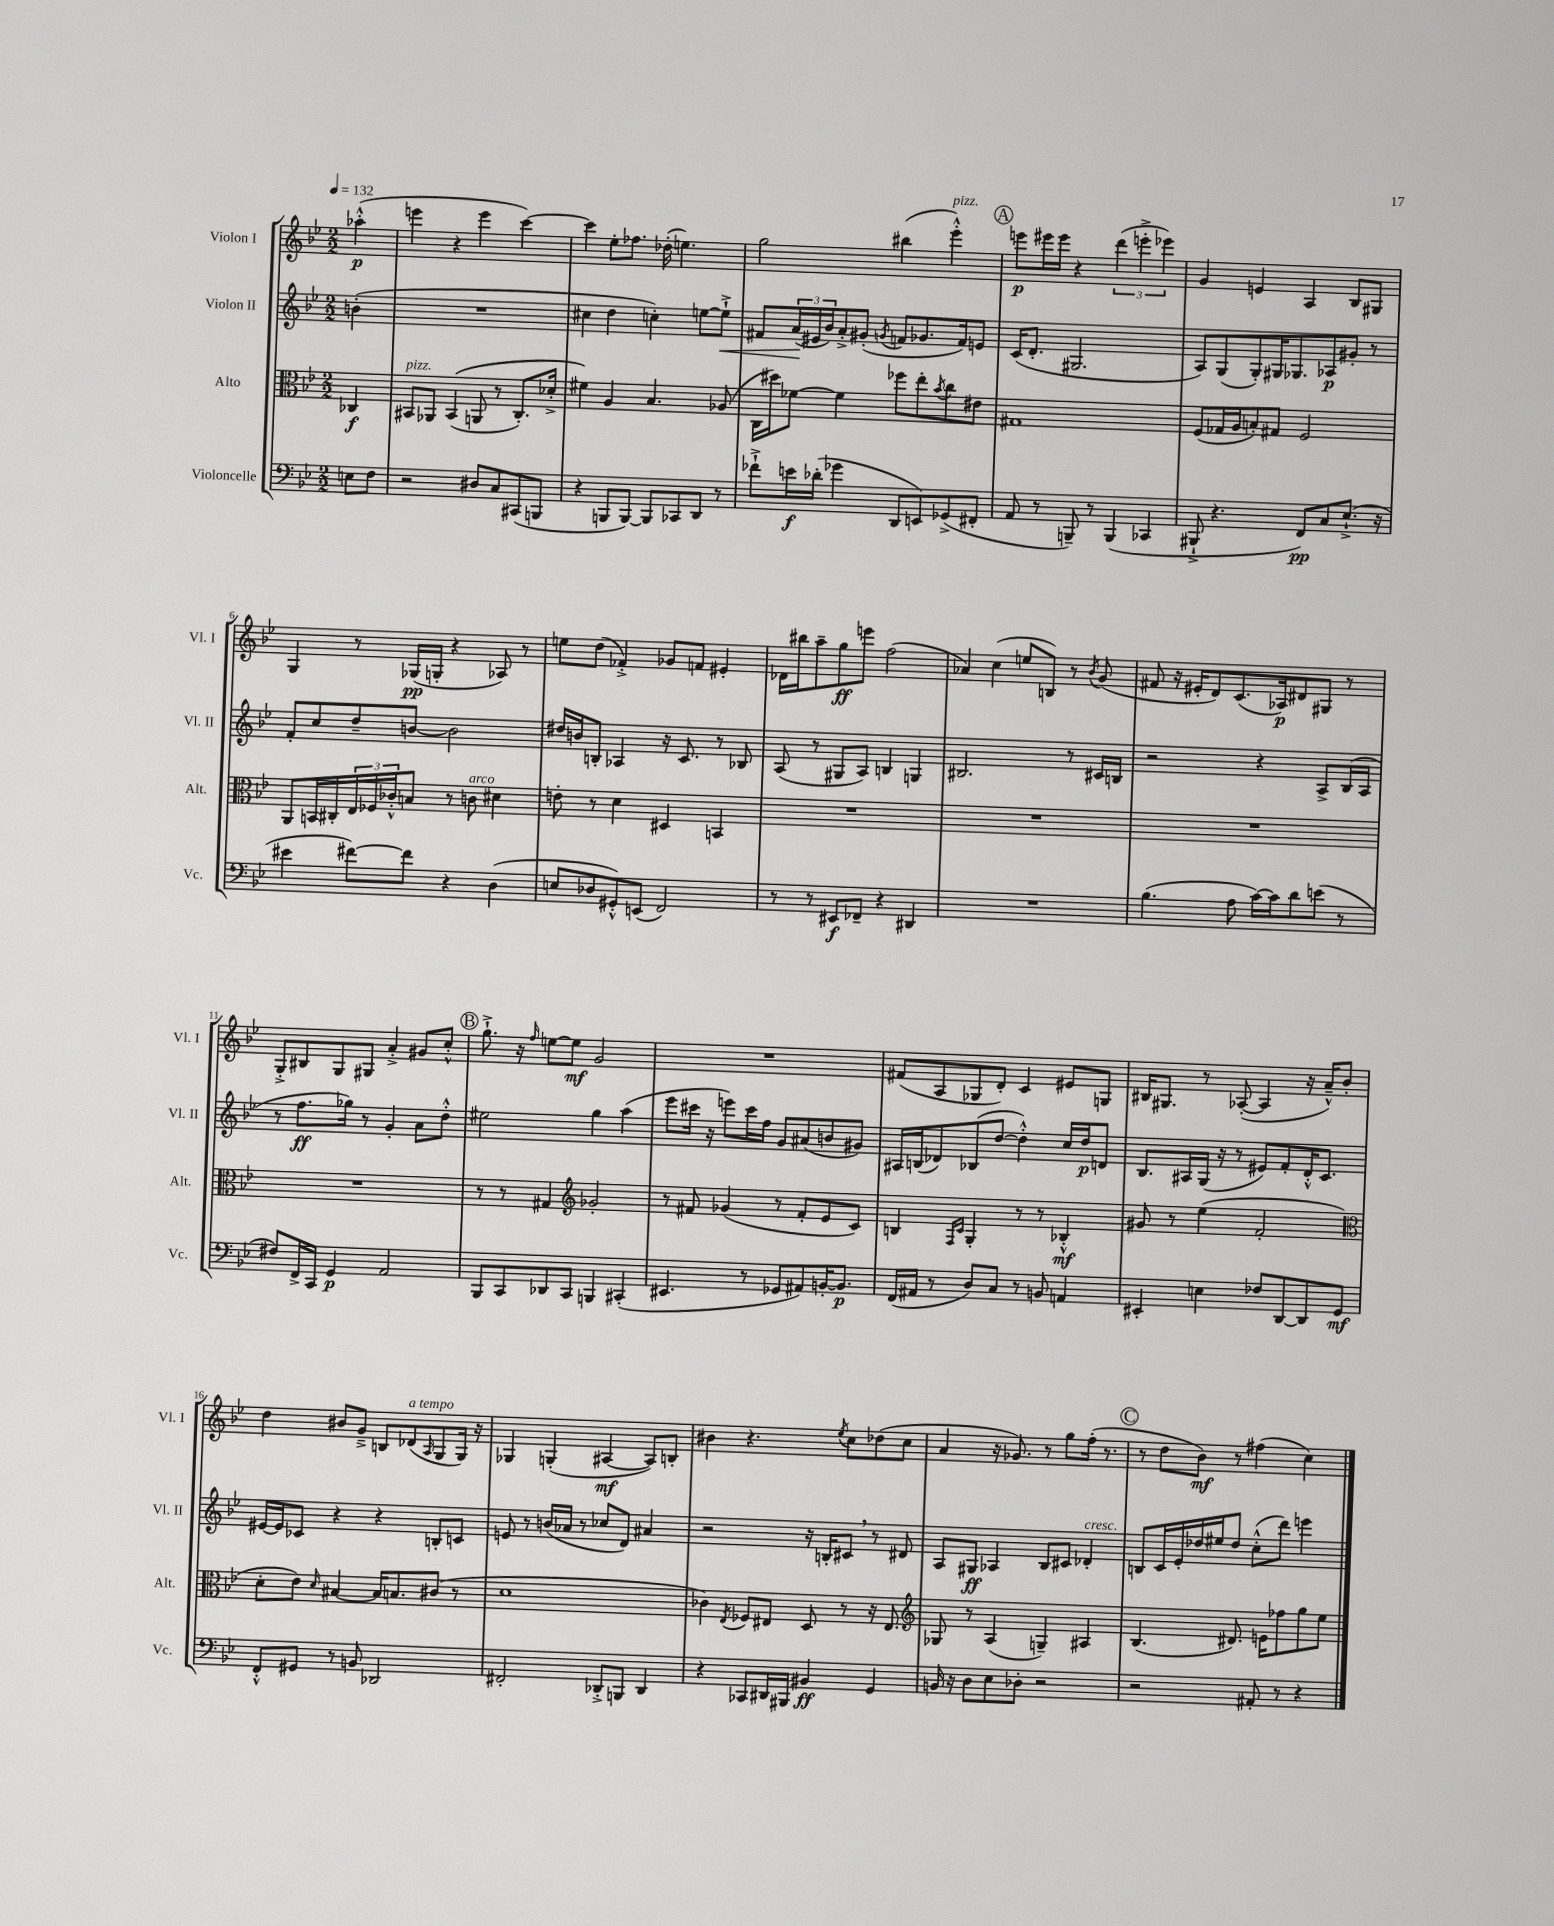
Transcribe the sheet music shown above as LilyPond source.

<<
\new StaffGroup <<
\new Staff = "s0" \with { instrumentName = "Violon I" shortInstrumentName = "Vl. I" } {
    \clef treble \key bes \major \numericTimeSignature \time 2/2 \partial 4 \tempo 4 = 132
    aes''4-.-^\p( |
    e'''4 r4 e'''4 c'''4~) |
    c'''4 ees''8-. fes''8. des''16-.( e''4.) |
    g''2 bis''4( ees'''4-.-^^\markup { \italic "pizz." }) |
    \mark \markup { \circle "A" } e'''8\p eis'''16 eis'''16 r4 \tuplet 3/2 { d'''4( e'''4-.-> ees'''4) } |
    g'4 e'4 a4 bes8 gis8 |
    g4 r8 ges16\pp( g16-. r4 aes8) r8 |
    e''8 d''8( fes'4-.->) ges'8 f'8 eis'4-. |
    des'16 bis''16 a''8-- g''8\ff e'''8 f''2( |
    aes'4) c''4( e''8 b8) r8 \acciaccatura { bes'8 } g'8( |
    fis'8 r16 eis'16-. d'8) c'8.( aes16\p) dis'8 gis8 r8 |
    g8-.-> bis8 g8 gis8 a'4-.-> gis'8 c''8-.-^ |
    \mark \markup { \circle "B" } g''8.-!-> r16 \grace { f''16 } e''8~ e''8\mf g'2 |
    R1 |
    fis'8( a8 ges8 d'8-.) c'4 eis'8 g8 |
    bis16 gis8. r8 aes8~-.( aes4 r16 a'16---^) bes'8-. |
    d''4 bis'8 g'8---> b8 des'8^\markup { \italic "a tempo" }( \grace { a16 } g8 g16) r16 |
    ges4 g4-.( ais4~\mf ais8) b8-. |
    bis'4 r4. \acciaccatura { ees''8 } c''8 des''8( c''8 |
    a'4 r16 ges'8.) r8 g''8 f''16-.( r8. |
    \mark \markup { \circle "C" } r8 d''8 bes'8\mf) r8 fis''4( c''4) \bar "|." |
}
\new Staff = "s1" \with { instrumentName = "Violon II" shortInstrumentName = "Vl. II" } {
    \clef treble \key bes \major \numericTimeSignature \time 2/2 \partial 4
    b'4-.( |
    R1 |
    cis''4 d''4 c''4-.) e''8~ e''8-!->\< |
    fis'8 \tuplet 3/2 { a'16\!( eis'16 bes'16) } a'8-.-> gis'8-.( \acciaccatura { g'8 } f'8 ges'8. f'16) e'8 |
    \mark \markup { \circle "A" } c'16( d'8.-. gis2. |
    a8) g8( g8-.) gis16 ges8. aes8\p gis'8-. r8 |
    f'8-. c''8 d''8-- b'8~ b'2 |
    dis''16 b'16 b8-. aes4 r16 c'8. r8 bes8 |
    a8( r8 gis8 a8) b4 g4 |
    bis2. r8 cis'16 b16 |
    r2 r4 a8-> bes16( a16 |
    r8 f''8.\ff ges''16) r8 g'4-. a'8 d''8-.-^ |
    \mark \markup { \circle "B" } eis''2 g''4 a''4( |
    ees'''8 cis'''16 r16 e'''8) cis'''16 f''16 g'8 ais'8( b'8 gis'8) |
    ais16 b16( des'8) bes8( d''8~ d''4-.-^) c''16 d''16\p d'8 |
    bes8. ais16 g16( r16 r8 eis'8) f'8-. d'16-.-^ c'8. |
    eis'16~ eis'16 ces'8 r4 r4 b8-. c'8 |
    e'8 r8 b'16( aes'16 r8 ces''8 d'8) ais'4 |
    r2 r16 b16-. cis'8 \breathe r8 dis'8 |
    a8 gis8\ff aes4 bes8 cis'8 des'4-.^\markup { \italic "cresc." } |
    \mark \markup { \circle "C" } b8 c'16 ees'16-. des''16 eis''16 des''8 c''8-.-^( d'''8) e'''4 \bar "|." |
}
\new Staff = "s2" \with { instrumentName = "Alto" shortInstrumentName = "Alt." } {
    \clef alto \key bes \major \numericTimeSignature \time 2/2 \partial 4
    ces4\f |
    bis,8^\markup { \italic "pizz." } aes,8 bis,4(\( a,8 r8 c8.-.) des'16-.-> |
    fis'4\) a4 bes4. aes8( |
    c16 dis''16) fes'8~ fes'4 fes''8 ees''8-. \acciaccatura { bes'8 } c''8 eis'8 |
    \mark \markup { \circle "A" } gis1 |
    f8( ges16 a16 b8-.) gis8 f2 |
    a,8 b,16 cis16-. \tuplet 3/2 { ees16 fes16 ces'16-.-^ } b8 r8 c'8^\markup { \italic "arco" } dis'4 |
    e'8-. r8 d'4 dis4 b,4 |
    R1 |
    R1 |
    R1 |
    R1 |
    \mark \markup { \circle "B" } r8 r8 gis4 \clef treble ges'2-. |
    r8 fis'8 ges'4( r8 fis'8-. ees'8 c'8) |
    b4 \grace { f16 c'16 } g4-. r8 r8 bes4-.-^\mf |
    gis'8 r8 ees''4( f'2-. |
    \clef alto d'8-. ees'8) \grace { d'16 } bis4~ bis16 b8. cis'8( r8 |
    d'1 |
    ces'4) \acciaccatura { ees8 } fes8 eis8 d8 r8 r16 eis8. |
    \clef treble ges8 r8 a4( g4--) ais4 |
    \mark \markup { \circle "C" } bes4.( dis'8.) e'16 fes''8 g''8 ees''8 \bar "|." |
}
\new Staff = "s3" \with { instrumentName = "Violoncelle" shortInstrumentName = "Vc." } {
    \clef bass \key bes \major \numericTimeSignature \time 2/2 \partial 4
    e8 f8 |
    r2 dis8 c8 cis,8( b,,8 |
    r4 b,,8 b,,8~) b,,8 ces,8 d,8 r8 |
    fes'8-!-> e'16\f des'16-.( ges'4 d,8 e,8) ges,8->( fis,8-. |
    \mark \markup { \circle "A" } a,8 r8 b,,8--) r8 b,,4( ces,4 |
    bis,,8-!-> r4. f,8\pp) c8 ees8.-!->( r16 |
    eis'4 fis'8~) fis'8 r4 d4( |
    e8 des8 gis,8-.-^) e,8( f,2) |
    r8 r8 eis,8\f fes,8-- r4 dis,4 |
    R1 |
    bes4.( a8 c'16~) c'16 d'8 e'8( r8 |
    fis8) f,16-> c,16 g,4\p a,2 |
    \mark \markup { \circle "B" } bes,,8 c,8 des,8 c,8 b,,4 cis,4-.( |
    eis,4. r8 ges,8 ais,8) b,16~-. b,8.\p |
    f,16( ais,16 r8 d8) c8 r8 b,8 a,4 |
    eis,4-. e4 fes8 d,8~ d,8 g,8\mf |
    f,8-.-^ gis,8 r8 b,8 des,2 |
    fis,2-. des,8-.-> b,,8 des,4 |
    r4 ces,8 dis,16 bis,,16 bis,4\ff g,4 |
    b,16 r16 d8 ees8 des8-. r2 |
    \mark \markup { \circle "C" } r2 ais,8-. r8 r4 \bar "|." |
}
>>
>>
